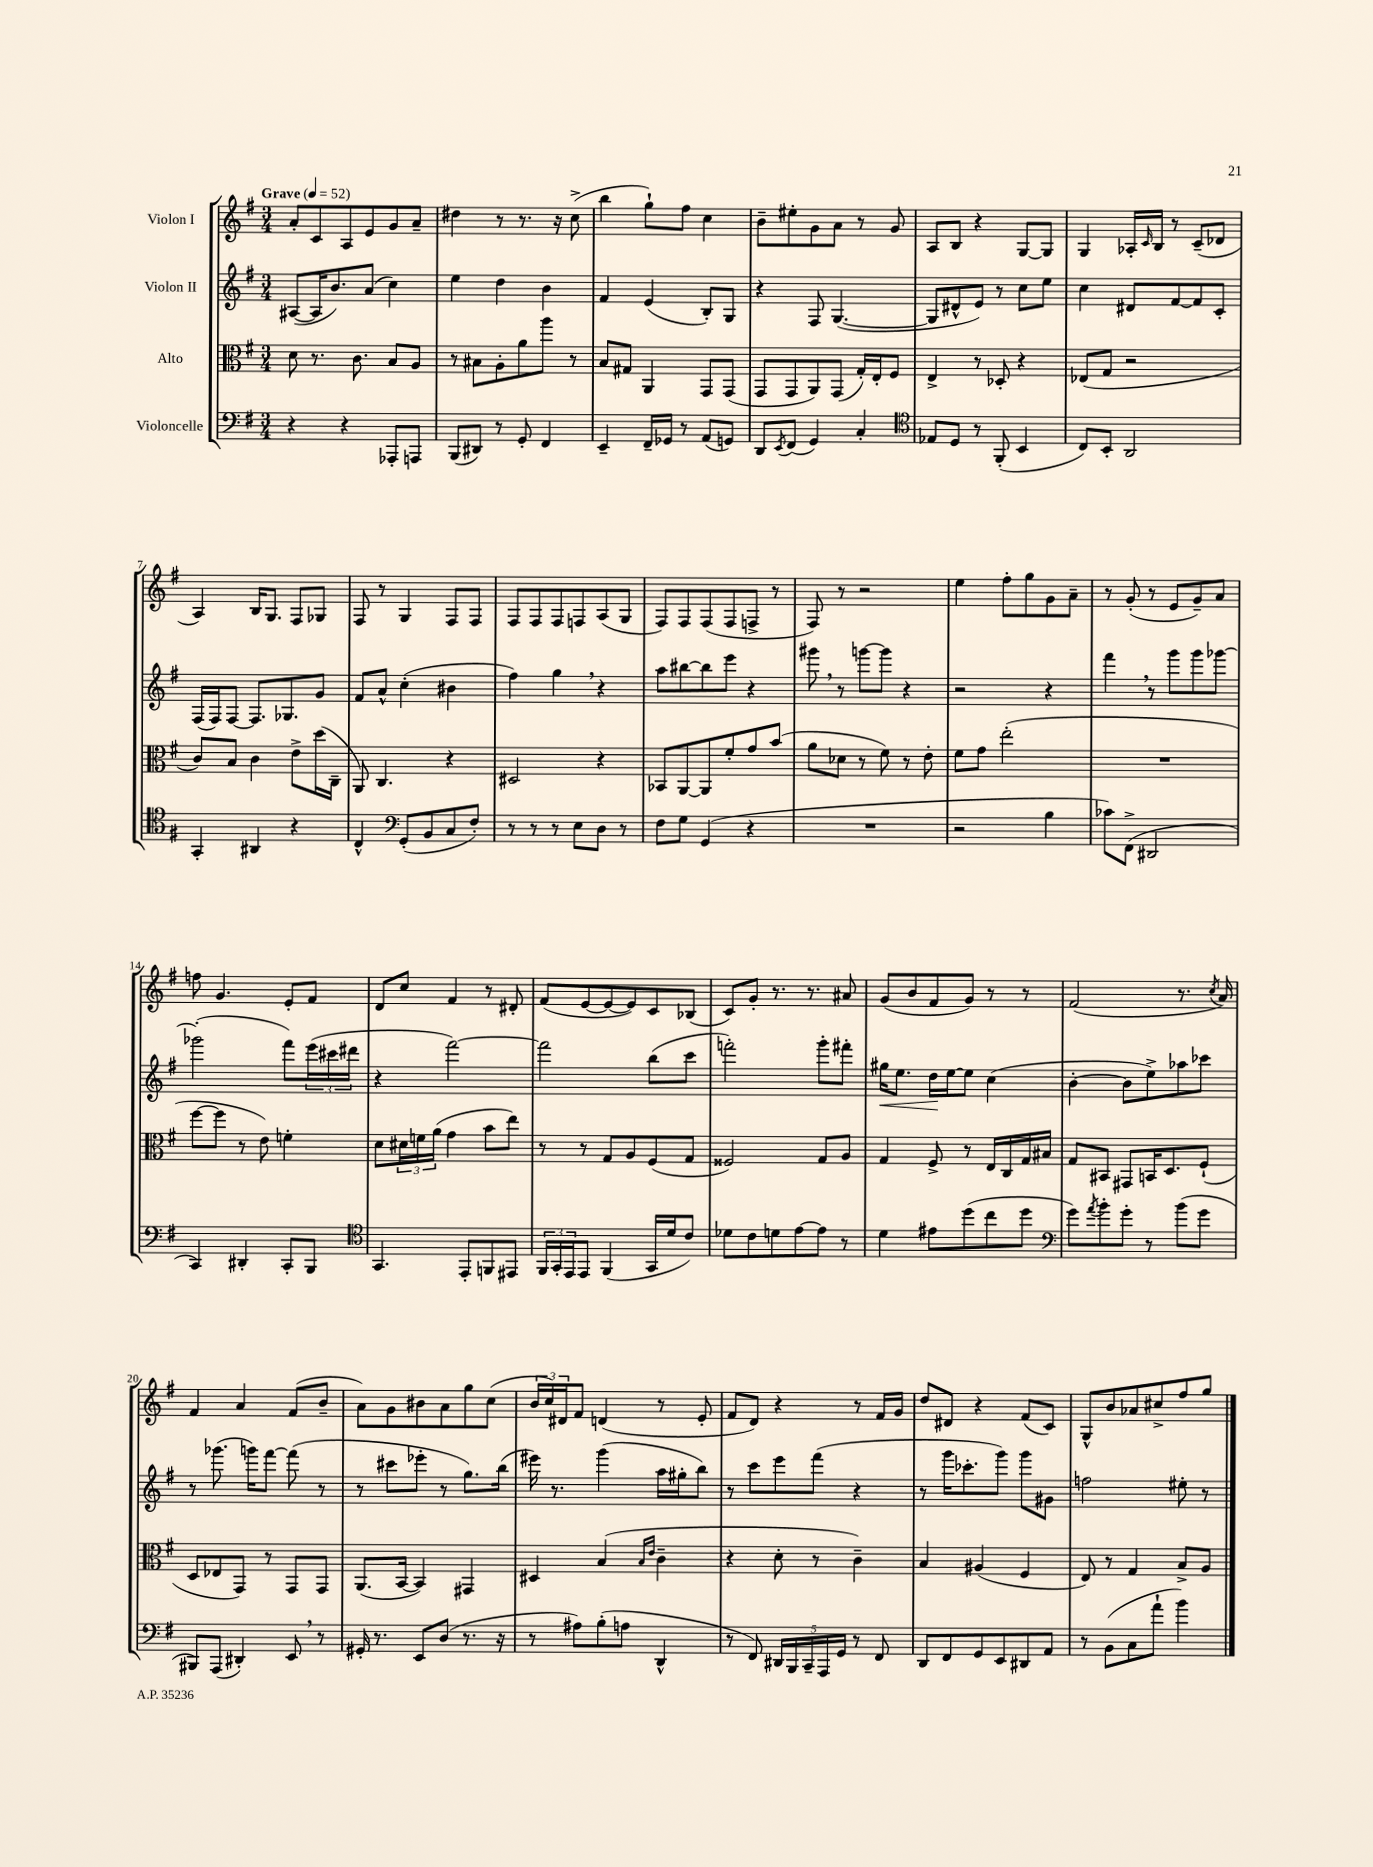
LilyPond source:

<<
\new StaffGroup <<
\new Staff = "s0" \with { instrumentName = "Violon I" } {
    \clef treble \key g \major \numericTimeSignature \time 3/4 \tempo "Grave" 4 = 52
    a'8-. c'8 a8 e'8 g'8 a'8-- |
    dis''4 r8 r8. r16 c''8->( |
    b''4 g''8-!) fis''8 c''4 |
    b'8-- eis''8-. g'8 a'8 r8 g'8 |
    a8 b8 r4 g8~ g8 |
    g4 aes16-. \grace { c'16 } b16 r8 c'8--( des'8 |
    a4) b16 g8. fis8 ges8 |
    fis8 r8 g4 fis8 fis8 |
    fis8 fis8 fis8 f8 a8( g8 |
    fis8) fis8 fis8( fis8 f8-> r8 |
    fis8) r8 r2 |
    e''4 fis''8-. g''8 g'8 a'8-- |
    r8 g'8-.( r8 e'8 g'8--) a'8 |
    f''8 g'4. e'8-. fis'8 |
    d'8 c''8 fis'4 r8 dis'8-. |
    fis'8( e'8~ e'8~ e'8) c'8 bes8( |
    c'8) g'8-. r8. r8. ais'8 |
    g'8( b'8 fis'8 g'8) r8 r8 |
    fis'2( r8. \acciaccatura { c''8 } a'16) |
    fis'4 a'4 fis'8( b'8-- |
    a'8) g'8 bis'8 a'8 g''8 c''8( |
    \tuplet 3/2 { b'16 c''16) dis'16 } fis'8 d'4( r8 e'8-. |
    fis'8 d'8) r4 r8 fis'16 g'16 |
    d''8 dis'8 r4 fis'8( c'8) |
    g8-^ b'8 aes'8 cis''8-> fis''8 g''8 \bar "|." |
}
\new Staff = "s1" \with { instrumentName = "Violon II" } {
    \clef treble \key g \major \numericTimeSignature \time 3/4
    ais8~( ais16 b'8.) a'8( c''4) |
    e''4 d''4 b'4 |
    fis'4 e'4( b8-.) g8 |
    r4 fis8 g4.~( |
    g8 dis'8-^ e'8) r8 c''8 e''8 |
    c''4 dis'8 fis'8~ fis'8 c'8-. |
    fis16( fis16) fis8~ fis8. ges8. g'8 |
    fis'8 a'8-^ c''4-.( bis'4 |
    fis''4) g''4 \breathe r4 |
    a''8 bis''8~ bis''8 e'''8 r4 |
    gis'''8 \breathe r8 g'''8~ g'''8 r4 |
    r2 r4 |
    fis'''4 \breathe r8 g'''8 g'''8 ges'''8~ |
    ges'''2-.( fis'''8) \tuplet 3/2 { e'''16( cis'''16 dis'''16 } |
    r4 fis'''2~) |
    fis'''2 b''8( c'''8 |
    f'''2-.) g'''8-. fis'''8-. |
    gis''16\< e''8. d''16\! e''16~ e''8 c''4( |
    b'4~-. b'8 e''8->) aes''8 ces'''8 |
    r8 ges'''8.( g'''16) fis'''8~ fis'''8( r8 |
    r8 cis'''8 ees'''8-. r8 g''8.) b''16( |
    eis'''16) r8. g'''4( a''16 gis''16-. b''8) |
    r8 c'''8 e'''8 fis'''8( r4 |
    r8 g'''16 ces'''8.-. g'''8) g'''8 gis'8 |
    f''2 eis''8-. r8 \bar "|." |
}
\new Staff = "s2" \with { instrumentName = "Alto" } {
    \clef alto \key g \major \numericTimeSignature \time 3/4
    d'8 r8. c'8. b8 a8 |
    r8 bis8 a8-. a'8 a''8 r8 |
    b8 gis8 a,4 g,8 g,8( |
    g,8 g,8 a,8) g,8( g16-.) e16-. fis8 |
    e4-> r8 des8-. r4 |
    ees8( g8 r2 |
    c'8) b8 c'4 e'8-> d''16( c16-- |
    a,8) c4. r4 |
    dis2 r4 |
    bes,8 a,8~ a,8 fis'8-. g'8 b'8( |
    a'8 des'8 r8 fis'8) r8 e'8-. |
    fis'8 g'8 e''2-.( |
    R2. |
    fis''8~ fis''8 r8 e'8) f'4-. |
    d'8 \tuplet 3/2 { dis'16 f'16 a'16( } g'4 b'8 e''8) |
    r8 r8 g8 a8 fis8( g8 |
    fisis2) g8 a8 |
    g4 fis8-> r8 e16 c16 g16 bis16 |
    g8 bis,8 gis,8 b,16 d8. fis8-!( |
    d8 ees8 g,8) r8 g,8 g,8 |
    a,8.( b,16~ b,4) gis,4 |
    dis4 b4( \grace { b16 e'16 } c'4-- |
    r4 d'8-. r8 c'4--) |
    b4 ais4( fis4 |
    e8) r8 g4 b8-> a8 \bar "|." |
}
\new Staff = "s3" \with { instrumentName = "Violoncelle" } {
    \clef bass \key g \major \numericTimeSignature \time 3/4
    r4 r4 aes,,8-. a,,8 |
    b,,8( dis,8) r8 g,8-. fis,4 |
    e,4-- fis,16-- ges,16 r8 a,8( g,8) |
    d,8 \acciaccatura { e,8 } fis,8( g,4) c4-. |
    \clef tenor ees8 d8 r8 fis,8-.( b,4 |
    c8) b,8-. a,2 |
    g,4-. ais,4 r4 |
    c4-^ \clef bass g,8-.( b,8 c8 fis8-.) |
    r8 r8 r8 e8 d8 r8 |
    fis8 g8 g,4( r4 |
    R2. |
    r2 b4 |
    ces'8) fis,8->( dis,2 |
    c,4) dis,4-. c,8-. b,,8 |
    \clef tenor g,4. e,8-. f,8 eis,8 |
    \tuplet 3/2 { fis,16 g,16-. e,16 } e,8 fis,4( g,16 d'16 c'8) |
    des'8 c'8 d'8 e'8~ e'8 r8 |
    d'4 eis'8 d''8( c''8 d''8 |
    \clef bass g'8) \acciaccatura { a'8 } b'8-. g'8-. r8 b'8( g'8 |
    bis,,8) a,,8( dis,4-.) e,8 \breathe r8 |
    gis,16-. r8. e,8 d8( r8. r16 |
    r8 ais8) b8-.( a8 d,4-^ |
    r8 fis,8) \tuplet 5/4 { dis,16 b,,16 c,16-- a,,16 g,16 } r8 fis,8 |
    d,8 fis,8 g,8 e,8 dis,8 a,8 |
    r8 b,8( c8 a'8-! b'4) \bar "|." |
}
>>
>>
